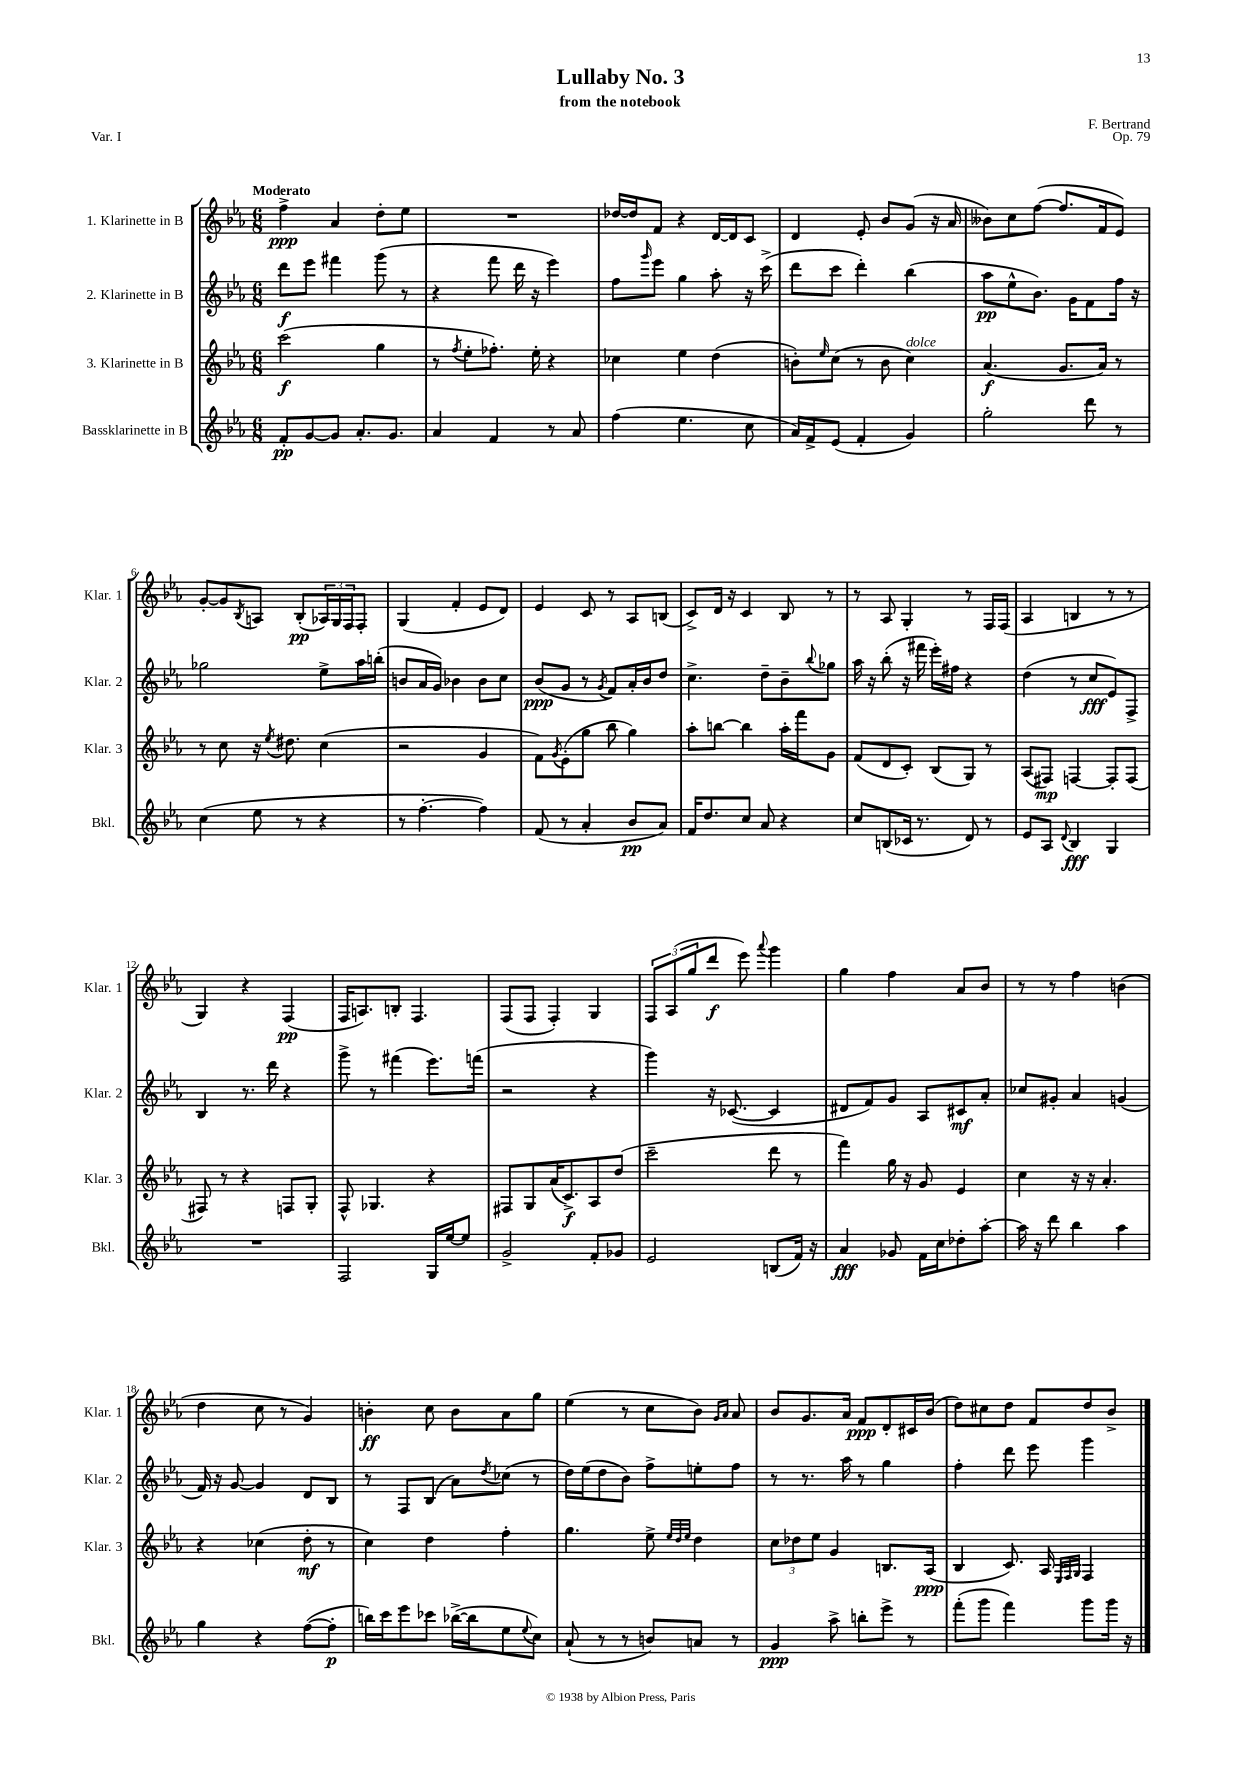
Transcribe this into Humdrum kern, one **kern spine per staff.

**kern	**dynam	**kern	**dynam	**kern	**dynam	**kern	**dynam
*part4	*part4	*part3	*part3	*part2	*part2	*part1	*part1
*staff4	*staff4	*staff3	*staff3	*staff2	*staff2	*staff1	*staff1
*I"Bassklarinette in B	*	*I"3. Klarinette in B	*	*I"2. Klarinette in B	*	*I"1. Klarinette in B	*
*I'Bkl.	*	*I'Klar. 3	*	*I'Klar. 2	*	*I'Klar. 1	*
*clefG2	*	*clefG2	*	*clefG2	*	*clefG2	*
*k[b-e-a-]	*	*k[b-e-a-]	*	*k[b-e-a-]	*	*k[b-e-a-]	*
*M6/8	*	*M6/8	*	*M6/8	*	*M6/8	*
=1	=1	=1	=1	=1	=1	=1	=1
!	!	!	!	!	!	!LO:TX:a:B:t=Moderato	!
8f'/L	pp	(2ccc\	f	8ddd\L	f	4ff^\	ppp
[8g/	.	.	.	8eee-\J	.	.	.
8g/J]	.	.	.	4fff#X\	.	4a-/	.
8.a-'/L	.	.	.	.	.	.	.
.	.	4gg\	.	(8ggg\	.	8dd'\L	.
8.g/J	.	.	.	.	.	.	.
.	.	.	.	8r	.	8ee-\J	.
=2	=2	=2	=2	=2	=2	=2	=2
4a-/	.	8r	.	4r	.	2.r	.
.	.	8qff/	.	.	.	.	.
.	.	8ee-'\L	.	.	.	.	.
4f/	.	8.ff-X'\J)	.	8fff\	.	.	.
.	.	.	.	16ddd\	.	.	.
.	.	16ee-'\	.	16r	.	.	.
8r	.	4r	.	4eee-\)	.	.	.
8a-/	.	.	.	.	.	.	.
=3	=3	=3	=3	=3	=3	=3	=3
(4ff\	.	4cc-X\	.	8ff\L	.	[16dd-X/LL	.
.	.	.	.	.	.	16dd-/J]	.
.	.	.	.	16qqggg/	.	.	.
.	.	.	.	8eee-\J	.	8f/J	.
4.ee-\	.	4ee-\	.	4gg\	.	4r	.
.	.	(4dd\	.	8aa-'\	.	[16d/LL	.
.	.	.	.	.	.	16d/J]	.
8cc\	.	.	.	16r	.	8c/J	.
.	.	.	.	(16ccc^\	.	.	.
=4	=4	=4	=4	=4	=4	=4	=4
16a-/LL)	.	8bn'\L)	.	8ddd\L	.	4d/	.
16f^/J	.	.	.	.	.	.	.
.	.	16qqee-/	.	.	.	.	.
(8e-/J	.	(8cc\J	.	8ccc\J	.	.	.
4f'/	.	8r	.	4ddd'\)	.	8e-'/	.
.	.	8b\	.	.	.	8b-/L	.
!	!	!LO:TX:a:i:t=dolce	!	!	!	!	!
4g/)	.	4cc\)	.	(4bb-\	.	(8g/J	.
.	.	.	.	.	.	16r	.
.	.	.	.	.	.	16a-/	.
=5	=5	=5	=5	=5	=5	=5	=5
2gg'\	.	(4.a-/	f	8aa-\L	pp	8b--X\L)	.
.	.	.	.	8ee-^^\	.	8cc\	.
.	.	.	.	8.b-\J)	.	([8ff\J	.
.	.	8.g/L	.	.	.	8.ff/L]	.
.	.	.	.	16g\KL	.	.	.
8ddd\	.	.	.	8f\	.	.	.
.	.	16a-/Jk)	.	.	.	16f/k	.
8r	.	8r	.	16ff\Jk	.	8e-/J)	.
.	.	.	.	16r	.	.	.
!!LO:LB:g=z
=6	=6	=6	=6	=6	=6	=6	=6
(4cc\	.	8r	.	2gg-X\	.	[8g'/L	.
.	.	8cc\	.	.	.	8g/]	.
.	.	.	.	.	.	8qB-/	.
8ee-\	.	16r	.	.	.	8An/J	.
.	.	8qee-/	.	.	.	.	.
.	.	8.dd#X\	.	.	.	.	.
8r	.	.	.	.	.	(8B-'/L	pp
4r	.	(4cc\	.	8ee-^\L	.	24A-X/L)	.
.	.	.	.	.	.	24G/	.
.	.	.	.	.	.	24F/J	.
.	.	.	.	16aa-\L	.	8F'/J	.
.	.	.	.	(16bbn'\JJ	.	.	.
=7	=7	=7	=7	=7	=7	=7	=7
8r	.	2r	.	8bn/L	.	(4G/	.
[4.ff'\	.	.	.	16a-/L	.	.	.
.	.	.	.	16g/JJ)	.	.	.
.	.	.	.	4b-X\	.	4f'/	.
4ff\])	.	4g/	.	8b-\L	.	8e-/L	.
.	.	.	.	8cc\J	.	8d/J)	.
=8	=8	=8	=8	=8	=8	=8	=8
(8f/	.	8f\L)	.	(8b-/L	ppp	4e-/	.
.	.	8qg/	.	.	.	.	.
8r	.	(8e-'\	.	8g/J	.	.	.
4a-'/	.	8gg\J	.	8r	.	8c/	.
.	.	.	.	8qg/	.	.	.
.	.	8bb-\	.	8f/L)	.	8r	.
8b-/L	pp	4gg\)	.	16a-'/L	.	8A-/L	.
.	.	.	.	16b-/J	.	.	.
8a-/J)	.	.	.	8dd/J	.	(8Bn/J	.
=9	=9	=9	=9	=9	=9	=9	=9
16f/KL	.	8aa-'\L	.	4.cc^\	.	8c^/L)	.
8.dd/	.	.	.	.	.	.	.
.	.	[8bbn\J	.	.	.	16d/Jk	.
.	.	.	.	.	.	16r	.
8cc/J	.	4bb\]	.	.	.	4c/	.
8a-/	.	.	.	8dd~\L	.	.	.
4r	.	16aa-'\LL	.	8b-~\	.	8B-/	.
.	.	16fff\J	.	.	.	.	.
.	.	.	.	8qqbb-/	.	.	.
.	.	8g\J	.	8gg-X\J	.	8r	.
=10	=10	=10	=10	=10	=10	=10	=10
8cc/L	.	(8f/L	.	16aa-\	.	8r	.
.	.	.	.	16r	.	.	.
(8Bn/	.	8d/	.	(8bb-'\	.	8A-/	.
16c-X/Jk	.	8c'/J)	.	16r	.	4G'/	.
8.r	.	.	.	16fff#X\	.	.	.
.	.	(8B-/L	.	16eee-'\LL)	.	.	.
.	.	.	.	16ff#X\JJ	.	.	.
8d/)	.	8G/J)	.	4r	.	8r	.
8r	.	8r	.	.	.	16F/LL	.
.	.	.	.	.	.	(16F/JJ	.
=11	=11	=11	=11	=11	=11	=11	=11
8e-/L	.	(8A-/L	.	(4dd\	.	4A-/	.
8A-/J	.	8F#X/J)	mp	.	.	.	.
8qqd/	.	.	.	.	.	.	.
4B-/	fff	[4Fn/	.	8r	.	4Bn/	.
.	.	.	.	8cc/L	fff	.	.
4G/	.	8F'/L]	.	8e-/)	.	8r	.
.	.	(8F/J	.	8F^/J	.	8r	.
!!LO:LB:g=z
=12	=12	=12	=12	=12	=12	=12	=12
2.r	.	8F#X/)	.	4B-/	.	4G/)	.
.	.	8r	.	.	.	.	.
.	.	4r	.	8.r	.	4r	.
.	.	.	.	16ddd\	.	.	.
.	.	8Fn/L	.	4r	.	(4F/	pp
.	.	8G'/J	.	.	.	.	.
=13	=13	=13	=13	=13	=13	=13	=13
2F/	.	8F^^/	.	8ggg^\	.	16F/KL	.
.	.	.	.	.	.	8.An/)	.
.	.	4.G-X/	.	8r	.	.	.
.	.	.	.	(4fff#X\	.	8Bn'/J	.
.	.	.	.	.	.	4.F/	.
16G/LL	.	4r	.	8.eee-\L)	.	.	.
[16ee-/J	.	.	.	.	.	.	.
8ee-/J]	.	.	.	.	.	.	.
.	.	.	.	(16fffn\Jk	.	.	.
=14	=14	=14	=14	=14	=14	=14	=14
2g^/	.	8F#X/L	.	2r	.	(8F/L	.
.	.	8G/	.	.	.	8F/J	.
.	.	(16a-/K	.	.	.	4F'/)	.
.	.	8.c^/)	f	.	.	.	.
8f'/L	.	8A-/	.	4r	.	4G/	.
8g-X/J	.	(8dd/J	.	.	.	.	.
=15	=15	=15	=15	=15	=15	=15	=15
2e-/	.	2ccc~\	.	4ggg\)	.	12F/L	.
.	.	.	.	.	.	(12A-/	.
.	.	.	.	.	.	12gg/	.
.	.	.	.	16r	.	8ddd/J	f
.	.	.	.	([8.c-X/	.	.	.
.	.	.	.	.	.	8eee-\)	.
.	.	.	.	.	.	8qqaaa-/	.
(8Bn/L	.	8ddd\	.	4c-/]	.	4ggg\	.
16f/Jk)	.	8r	.	.	.	.	.
16r	.	.	.	.	.	.	.
=16	=16	=16	=16	=16	=16	=16	=16
4a-/	fff	4fff\)	.	8d#X/L	.	4gg\	.
.	.	.	.	8f/)	.	.	.
8g-X/	.	16gg\	.	8g/J	.	4ff\	.
.	.	16r	.	.	.	.	.
16f\LL	.	8g/	.	8A-/L	.	.	.
16cc\J	.	.	.	.	.	.	.
8dd-X'\	.	4e-/	.	8c#X/	mf	8a-/L	.
[8aa-'\J	.	.	.	8a-'/J	.	8b-/J	.
=17	=17	=17	=17	=17	=17	=17	=17
16aa-\]	.	4cc\	.	8cc-X/L	.	8r	.
16r	.	.	.	.	.	.	.
8ddd\	.	.	.	8g#X'/J	.	8r	.
4bb-\	.	16r	.	4a-/	.	4ff\	.
.	.	16r	.	.	.	.	.
.	.	4.a-'/	.	.	.	.	.
4aa-\	.	.	.	(4gn/	.	(4bn\	.
!!LO:LB:g=z
=18	=18	=18	=18	=18	=18	=18	=18
4gg\	.	4r	.	16f/)	.	4dd\	.
.	.	.	.	16r	.	.	.
.	.	.	.	[8g/	.	.	.
4r	.	(4cc-X\	.	4g/]	.	8cc\	.
.	.	.	.	.	.	8r	.
([8ff\L	.	8dd'\	mf	8d/L	.	4g/)	.
8ff'\J]	p	8r	.	8B-/J	.	.	.
=19	=19	=19	=19	=19	=19	=19	=19
16bbn\LL)	.	4cc\)	.	8r	.	4bn'\	ff
16ccc\J	.	.	.	.	.	.	.
8eee-\	.	.	.	8F/L	.	.	.
8ccc-X\J	.	4dd\	.	(8B-/J	.	8cc\	.
([16bb-X^\LL	.	.	.	8a-\L)	.	8b\L	.
16bb-\J]	.	.	.	.	.	.	.
.	.	.	.	8qdd/	.	.	.
8ee-\	.	4ff'\	.	(8cc-X\J	.	8a-\	.
8qqee-/	.	.	.	.	.	.	.
8cc\J)	.	.	.	8r	.	8gg\J	.
=20	=20	=20	=20	=20	=20	=20	=20
(8a-`/	.	4.gg\	.	16dd\LL)	.	(4ee-\	.
.	.	.	.	(16ee-\J	.	.	.
8r	.	.	.	8dd\	.	.	.
8r	.	.	.	8b-\J)	.	8r	.
8bn/L)	.	8ee-^\	.	8ff^\L	.	8cc\L	.
.	.	32qqee-/LLL	.	.	.	.	.
.	.	32qqdd/	.	.	.	.	.
.	.	32qqee-/JJJ	.	.	.	.	.
8an/J	.	4dd\	.	8een'\	.	8b-\J)	.
.	.	.	.	.	.	16qqg/LL	.
.	.	.	.	.	.	16qqa-/JJ	.
8r	.	.	.	8ff\J	.	8a-/	.
=21	=21	=21	=21	=21	=21	=21	=21
4g/	ppp	12cc\L	.	8r	.	8b-/L	.
.	.	12dd-X\	.	.	.	.	.
.	.	.	.	8.r	.	8.g/	.
.	.	12ee-\J	.	.	.	.	.
8aa-^\	.	4g/	.	.	.	.	.
.	.	.	.	16aa-\	.	16a-/Jk	.
8bbn'\L	.	.	.	8r	.	8f/L	ppp
8eee-^\J	.	8.Bn/L	.	4gg\	.	8d'/	.
8r	.	.	.	.	.	16c#X/L	.
.	.	(16A-/Jk	ppp	.	.	(16b-/JJ	.
=22	=22	=22	=22	=22	=22	=22	=22
(8fff'\L	.	4B-/	.	4ff'\	.	8dd\L)	.
8ggg\J	.	.	.	.	.	8cc#X\	.
4fff\)	.	8.c/)	.	8ddd\	.	8dd\J	.
.	.	.	.	8eee-\	.	8f/L	.
.	.	16A-/	.	.	.	.	.
.	.	32qqE-/LLL	.	.	.	.	.
.	.	32qqF/	.	.	.	.	.
.	.	32qqG/JJJ	.	.	.	.	.
8ggg\L	.	4F/	.	4ggg\	.	8dd/	.
16ggg\Jk	.	.	.	.	.	8b-^/J	.
16r	.	.	.	.	.	.	.
==	==	==	==	==	==	==	==
*-	*-	*-	*-	*-	*-	*-	*-
